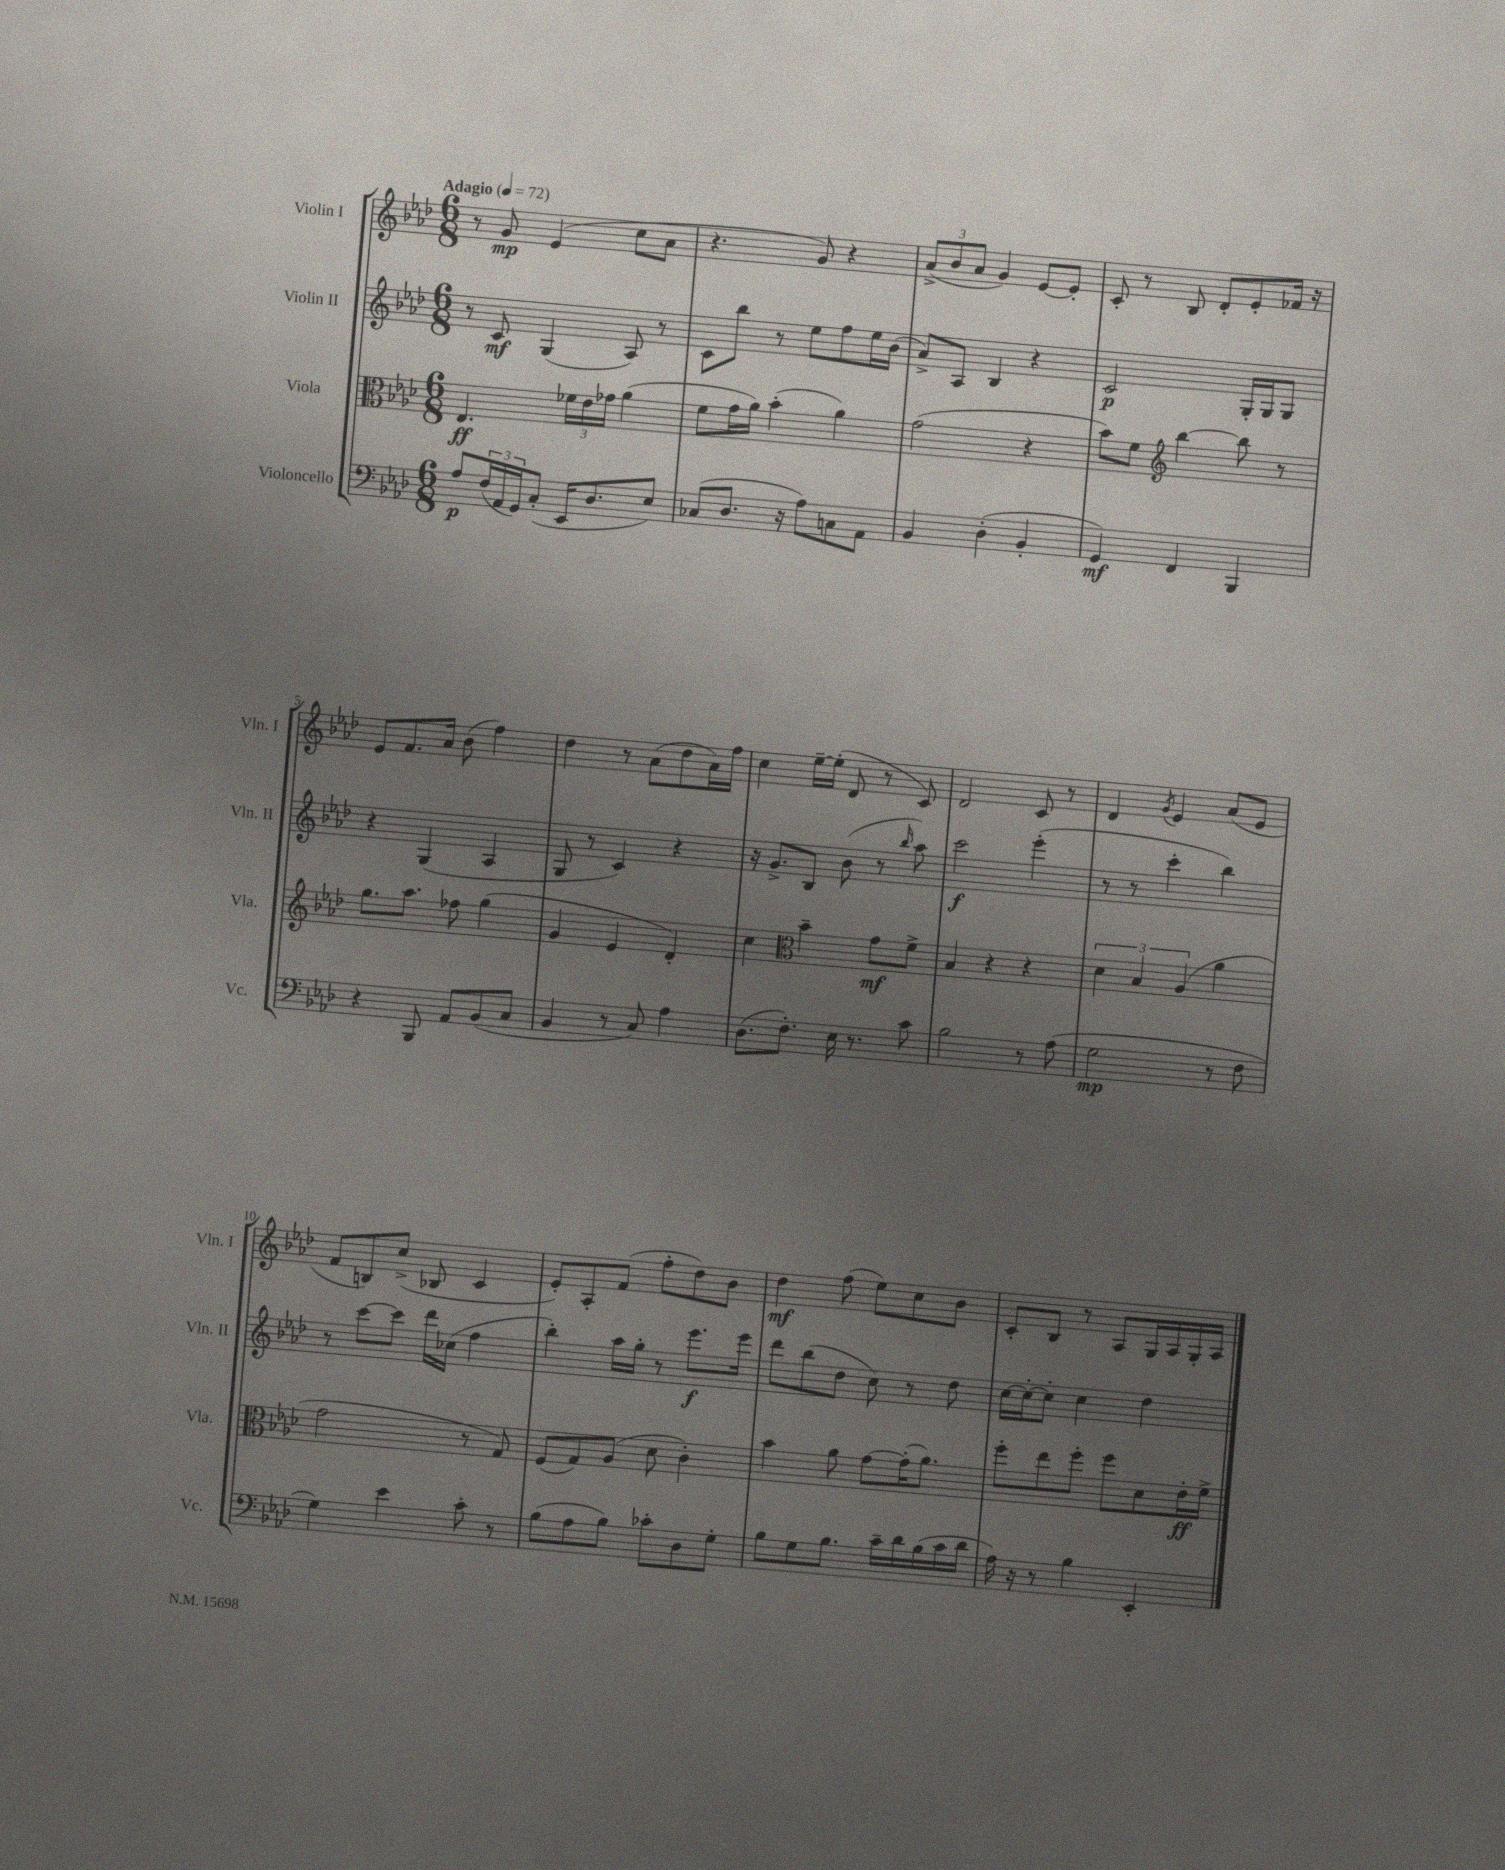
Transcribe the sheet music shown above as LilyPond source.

<<
\new StaffGroup <<
\new Staff = "s0" \with { instrumentName = "Violin I" shortInstrumentName = "Vln. I" } {
    \clef treble \key aes \major \numericTimeSignature \time 6/8 \tempo "Adagio" 4 = 72
    r8 g'8\mp ees'4( c''8 aes'8 |
    r4. g'8) r4 |
    \tuplet 3/2 { aes'8->( bes'8 aes'8 } g'4) ees'8~ ees'8-. |
    c'8-. r8 bes8 des'8-. ees'8-. fes'16 r16 |
    ees'8 f'8. aes'16 bes'8( f''4) |
    des''4 r8 aes'8( des''8 aes'16) f''16 |
    c''4 ees''16~-- ees''16-.( des'8 r8 c'8) |
    des'2 c'8 r8 |
    des'4 \acciaccatura { g'8 } ees'4 aes'8( ees'8 |
    f'8 b8) c''8->( bes8 c'4 |
    ees'8-.) aes8-. f'8( f''8-. des''8) bes'8 |
    des''4\mf f''8( ees''8) c''8 bes'8 |
    c'8-. bes8 r8 aes8 g16 aes16 g16-. aes16 \bar "|." |
}
\new Staff = "s1" \with { instrumentName = "Violin II" shortInstrumentName = "Vln. II" } {
    \clef treble \key aes \major \numericTimeSignature \time 6/8
    r8 c'8\mf g4( aes8) r8 |
    c'8 bes''8 r8 ees''8 f''8 ees''16 bes'16( |
    aes'8->) aes8 bes4 r4 |
    c'2\p g16-. g16 g8 |
    r4 g4( aes4 |
    g8 r8 c'4) r4 |
    r16 g'8.-> bes8 bes'8( r8 \grace { bes''16 } aes''8) |
    c'''2\f ees'''4-.( |
    r8 r8 c'''4-. bes''4) |
    r8 c'''8~ c'''8 des'''16 ces''16( f''4 |
    bes''4-.) aes''16 g''16-. r8 ees'''8.\f ees'''16 |
    des'''8 bes''8( des''8 c''8) r8 des''8 |
    c''16~ c''16~-. c''8-. c''4 des''4 \bar "|." |
}
\new Staff = "s2" \with { instrumentName = "Viola" shortInstrumentName = "Vla." } {
    \clef alto \key aes \major \numericTimeSignature \time 6/8
    ees4.\ff \tuplet 3/2 { fes'16 ees'16 ges'16 } aes'4( |
    f'8 g'16 aes'16) bes'4-.( aes'4) |
    g'2( r4 |
    bes'8) f'8 \clef treble bes''4~ bes''8 r8 |
    g''8. aes''8. fes''8 g''4( |
    g'4 ees'4 des'4-.) |
    c''4 \clef alto bes'4-- g'8\mf f'8-> |
    bes4 r4 r4 |
    \tuplet 3/2 { des'4 bes4 aes4( } aes'4 |
    g'2 r8 g8) |
    f8( g8) aes8( des'8 c'4-.) |
    bes'4 aes'8 g'8~ g'16-.( aes'8.) |
    f''8-. ees''8 f''8-. f''8 des'8 ees'16-.\ff f'16-> \bar "|." |
}
\new Staff = "s3" \with { instrumentName = "Violoncello" shortInstrumentName = "Vc." } {
    \clef bass \key aes \major \numericTimeSignature \time 6/8
    aes8\p \tuplet 3/2 { f16( aes,16 g,16) } c8-.( ees,16 des8. ees8) |
    ces8( des8. r16 aes8) c8 aes,8 |
    bes,4 des4-.( bes,4-. |
    g,4\mf) f,4 bes,,4 |
    r4 bes,,8 aes,8 bes,8( c8 |
    bes,4 r8 c8) aes4 |
    des8.( f8.-.) ees16 r8. c'8 |
    bes2 r8 aes8( |
    g2\mp r8 f8 |
    g4) ees'4 c'8-. r8 |
    bes8( aes8 bes8) ces'8-. des8 g8-. |
    bes8 g8 bes8. c'16-- des'16 bes16( c'16 des'16 |
    aes16) r16 r8 bes4 ees,4-. \bar "|." |
}
>>
>>
